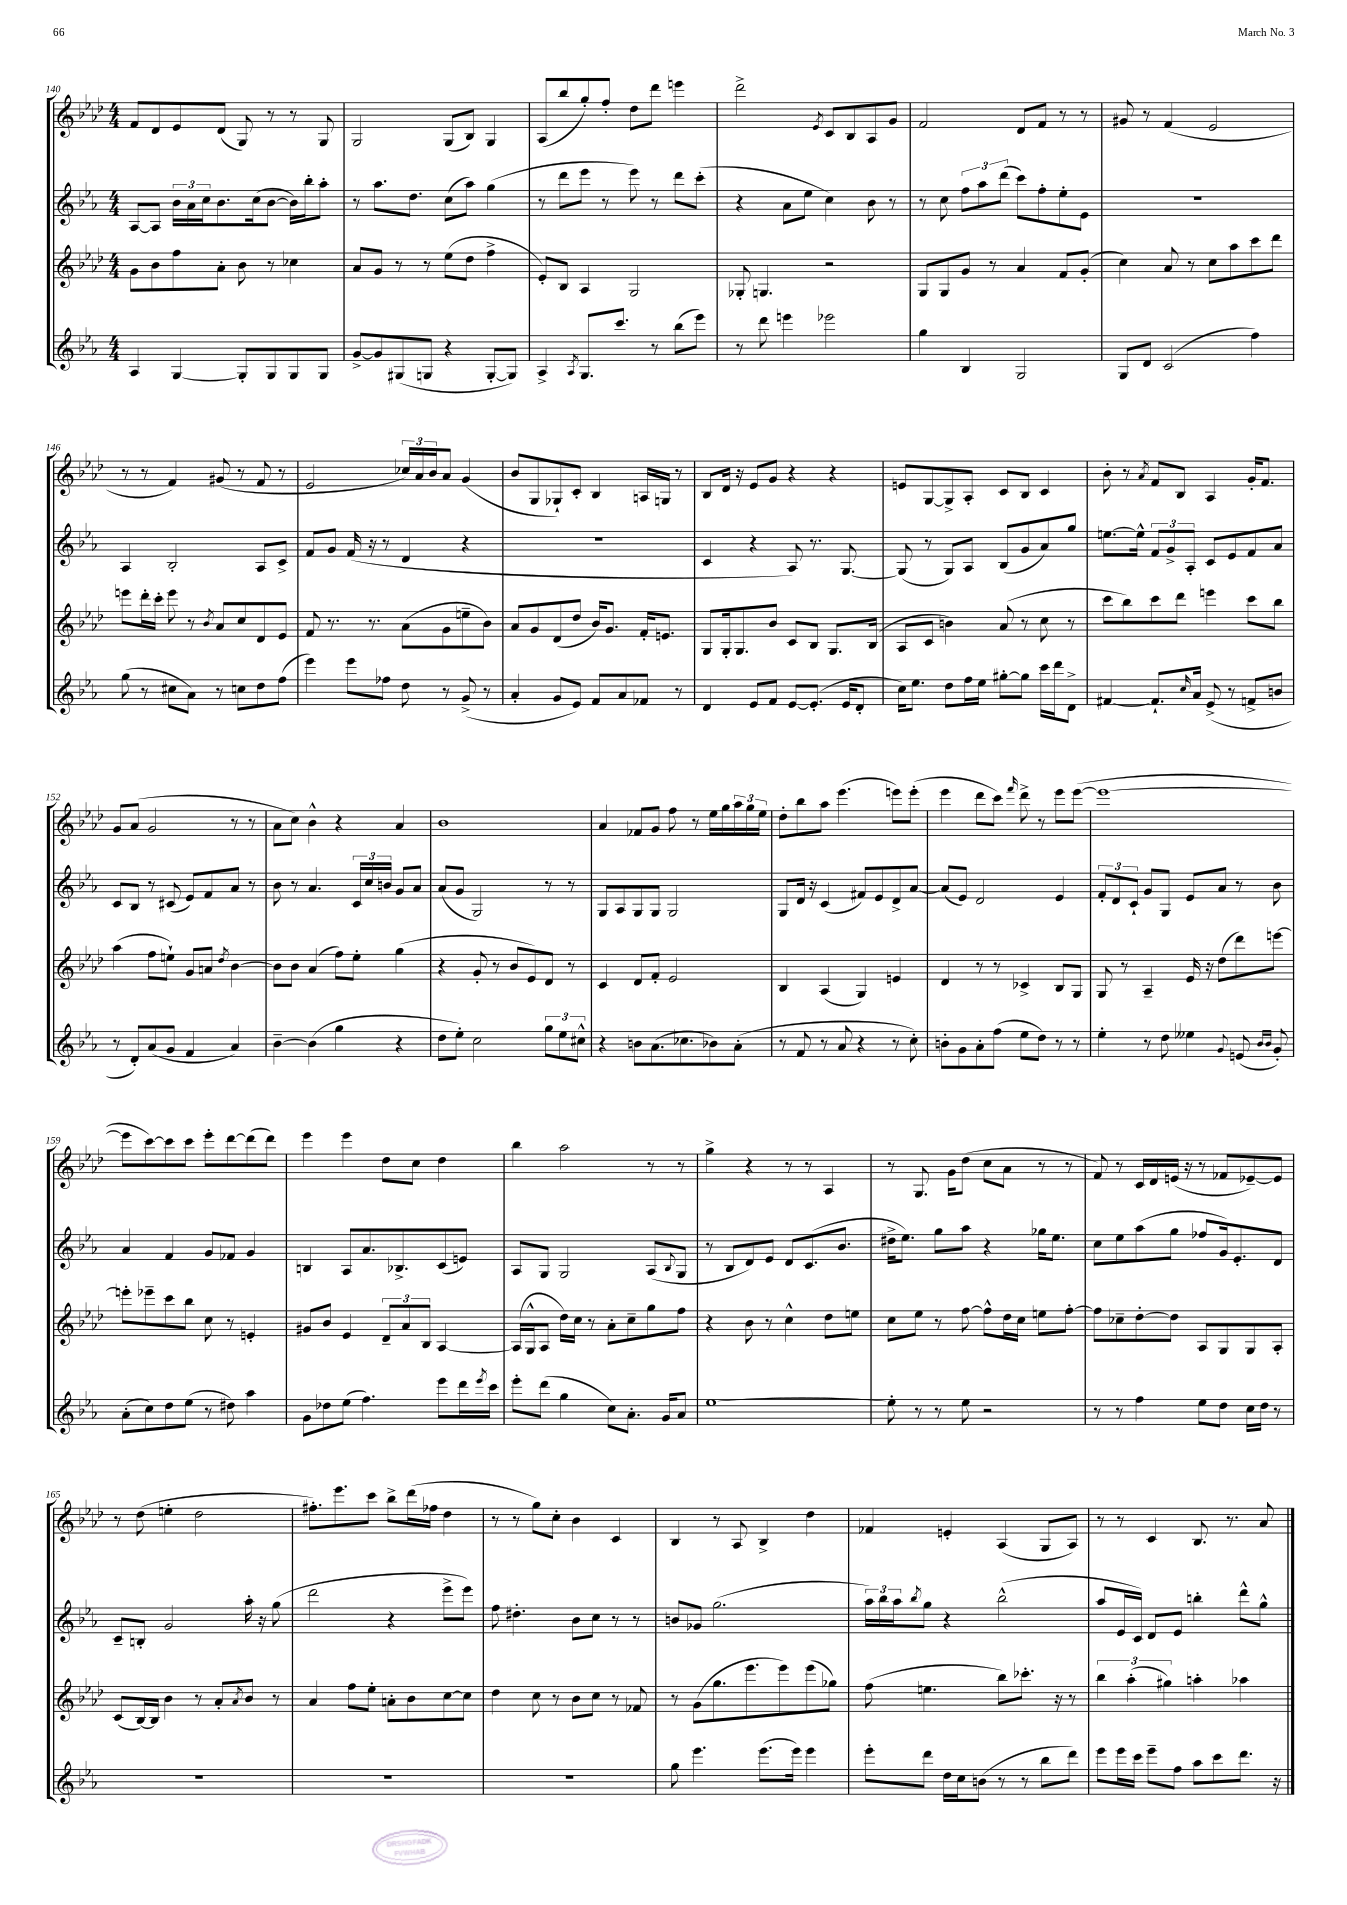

**kern	**kern	**kern	**kern
*part4	*part3	*part2	*part1
*staff4	*staff3	*staff2	*staff1
*clefG2	*clefG2	*clefG2	*clefG2
*k[b-e-a-]	*k[b-e-a-d-]	*k[b-e-a-]	*k[b-e-a-d-]
*M4/4	*M4/4	*M4/4	*M4/4
=140	=140	=140	=140
4A-/	8g\L	[8A-/L	8f/L
.	8b-\	8A-/J]	8d-/
[4G/	8ff\	24b-\LL	8e-/
.	.	24a-\	.
.	.	24cc\J	.
.	8a-'\J	8.b-\	(8d-/J
8G'/L]	8b-\	.	8G/)
.	.	(16cc\k	.
8G/	8r	[8b-\J	8r
8G/	4cc-X\	16b-\LL])	8r
.	.	16bb-'\J	.
8G/J	.	8aa-'\J	8G/
=141	=141	=141	=141
[8g^/L	8a-/L	8r	2G/
8g/]	8g/J	8.aa-\L	.
(8G#X/	8r	.	.
.	.	8.dd\J	.
8Gn/J	8r	.	.
4r	(8ee-\L	(8cc\L	(8G/L
.	8dd-\J	8aa-\J)	8B-/J)
[8G'/L	4ff^\	(4gg\	4G/
8G/J])	.	.	.
=142	=142	=142	=142
4A-^/	8e-'/L)	8r	(8A-/L
.	8B-/J	8ddd\L	8bb-/
8qA-/	.	.	.
8.G/L	4A-/	8eee-\J	8gg'/)
.	.	8r	8ff'/J
8.ccc/J	.	.	.
.	2G/	8eee-\)	8dd-\L
8r	.	8r	8ddd-\J
(8bb-\L	.	8ddd\L	4eeen\
8eee-\J)	.	(8ccc'\J	.
=143	=143	=143	=143
8r	8G-X'/	4r	2ddd-^\
8ddd\	4.Gn/	.	.
4eeen\	.	8a-\L	.
.	.	8ee-\J	.
.	.	.	8qe-/
2eee-X\	2r	4cc\)	8c/L
.	.	.	8B-/
.	.	8b-\	8A-/
.	.	8r	8g/J
=144	=144	=144	=144
4gg\	8G/L	8r	2f/
.	8G/	8cc\	.
4B-/	8g/J	12ff\L	.
.	.	12aa-\	.
.	8r	.	.
.	.	(12ddd\J	.
2G/	4a-/	8ccc\L)	8d-/L
.	.	8ff'\	8f/J
.	8f/L	8ee-'\	8r
.	(8g'/J	8e-\J	8r
=145	=145	=145	=145
8G/L	4cc\)	1r	8g#X/
8d/J	.	.	8r
(2c/	8a-/	.	(4f/
.	8r	.	.
.	8cc\L	.	2e-/
.	8aa-\	.	.
4ff\)	8ccc\	.	.
.	8ddd-\J	.	.
!!LO:LB:g=z
=146	=146	=146	=146
(8gg\	8eeen\L	4A-/	8r
8r	16ddd-'\L	.	8r
.	16ccc'\JJ	.	.
8cc#X\L	8eee\	2B-'/	4f/)
8a-\J)	8r	.	.
.	8qb-/	.	.
8r	8a-/L	.	(8g#X/
8ccn\L	8cc/	.	8r
8dd\	8d-/	8A-/L	8f/
(8ff\J	8e-/J	8c^/J	8r
=147	=147	=147	=147
4eee-\)	8f/	8f/L	2e-/
.	8.r	8g/J	.
8eee-\L	.	(16f/	.
.	8.r	16r	.
8ff-X\J	.	8r	.
8dd\	(8a-\L	4d/	24cc-X/LL)
.	.	.	24a-/
.	.	.	24b-/J
8r	8g\	.	8a-/J
(8g^/	8een~\	4r	(4g/
8r	8b-\J)	.	.
=148	=148	=148	=148
4a-'/	8a-/L	1r	8b-/L
.	8g/	.	8G/
8g/L	(8d-/	.	8G-X`/)
8e-/J)	8dd-/J	.	8c'/J
8f/L	16b-/KL)	.	4B-/
.	8.g/J	.	.
8a-/	.	.	.
8f-X/J	16f'/KL	.	16An/LL
.	8.en/J	.	16Gn/JJ
8r	.	.	8r
=149	=149	=149	=149
4d/	8G/L	4c/	8B-/L
.	16G'/k	.	16d-/Jk
.	8.G/	.	16r
8e-/L	.	4r	8e-/L
8f/J	8b-/J	.	8g/J
[8e-/L	8c/L	8A-/)	4r
(8.e-'/J]	8B-/J	8.r	.
.	8.G/L	.	4r
16e-/KL	.	[8.G/	.
8d'/J	.	.	.
.	(16B-/Jk	.	.
=150	=150	=150	=150
16cc\KL)	8A-/L	(8G/]	8en/L
8.ee-\J	.	.	.
.	8c/J	8r	[8G/
8dd\L	4bn\)	8G/L)	8G^/]
16ff\L	.	8A-/J	8A-'/J
16ee-\JJ	.	.	.
[8gg#X'\L	(8a-/	(8B-/L	8c/L
8gg#\J]	8r	8g/	8B-/J
16ccc\LL	8cc\	8a-/)	4c/
16ddd\J	.	.	.
8d^\J	8r	8gg/J	.
=151	=151	=151	=151
[4f#X/	8ccc\L	[8.een\L	8b-'\
.	8bb-\)	.	8r
.	.	16ee^^\Jk]	.
.	.	.	8qa-/
8.f#`/L]	8ccc\	12f/L	8f/L
.	.	12g^/	.
.	8ddd-\J	.	8B-/J
.	.	12A-'/J	.
16qqcc/	.	.	.
16a-/Jk	.	.	.
(8e-^/	4eeen\	8c/L	4A-/
8r	.	8e-/	.
8fn^/L	8ccc\L	8f/	16g'/KL
.	.	.	8.f/J
8bn/J	8bb-\J	8a-/J	.
!!LO:LB:g=z
=152	=152	=152	=152
8r	(4aa-\	8c/L	8g/L
8d'/L)	.	8B-/J	(8a-/J
(8a-/	8ff\L	8r	2g/
8g/J	8een`\J)	(8c#X/	.
4f/	8g/L	8e-/L)	.
.	8an/J	8f/	.
.	8qdd-/	.	.
4a-/)	[4b-\	8a-/J	8r
.	.	8r	8r
=153	=153	=153	=153
[4b-~\	8b-\L]	8b-\	8a-\L
.	8b-\J	8r	8cc\J)
(4b-\]	(4a-/	4.a-/	4b-^^\
4gg\	8ff\L)	.	4r
.	8ee-'\J	24c/LL	.
.	.	24cc/	.
.	.	24bn/JJ	.
4r	(4gg\	8g/L	4a-/
.	.	8a-/J	.
=154	=154	=154	=154
8dd\L	4r	(8a-/L	1b-
8ee-'\J)	.	8g/J	.
2cc\	8g'/	2G/)	.
.	8r	.	.
.	8b-/L	.	.
.	8e-/)	.	.
12gg\L	8d-/J	8r	.
12ee-\	.	.	.
.	8r	8r	.
12cc#X^^\J	.	.	.
=155	=155	=155	=155
4r	4c/	8G/L	4a-/
.	.	8A-/	.
8bn\L	8d-/L	8G/	8f-X/L
(8.a-\	8f'/J	8G/J	8g/J
.	2e-/	2G/	8ff\
8.cc-X\	.	.	.
.	.	.	8r
8b-X\)	.	.	16ee-\LL
.	.	.	16gg\
(8a-'\J	.	.	24aa-\
.	.	.	24gg\
.	.	.	24ee-\JJ
=156	=156	=156	=156
8r	4B-/	8G/L	8dd-'\L
8f/	.	16d/Jk	8bb-\
.	.	16r	.
8r	(4A-/	(4c/	8aa-\J
8a-/	.	.	(4.eee-\
4r	4G/)	8f#X/L)	.
.	.	8e-/	.
8r	4en/	8d^/	8eeen\L)
8cc'\)	.	[8a-/J	(8eee'\J
=157	=157	=157	=157
8bn'\L	4d-/	(8a-/L]	4eee-\
8g\	.	8e-/J)	.
8a-'\	8r	2d/	8ddd-\L
(8ff\J	8r	.	8ccc\J)
.	.	.	16qqfff/
8ee-\L	4c-X^/	.	8ddd-^\
8dd\J)	.	.	8r
8r	8B-/L	4e-/	8eee-\L
8r	8G/J	.	([8eee-\J
=158	=158	=158	=158
4ee-'\	8G/	12f'/L	1eee-_
.	.	12d/	.
.	8r	.	.
.	.	12c`/J	.
8r	4A-~/	8g/L	.
8dd\	.	8G/J	.
4ee--X\	16e-/	8e-/L	.
.	16r	.	.
.	(8dd-\L	8a-/J	.
8qqg/	.	.	.
(8en/	8ddd-\)	8r	.
16qqb-/LL	.	.	.
16qqb-/JJ	.	.	.
8g'/)	[8eeen\J	8b-\	.
!!LO:LB:g=z
=159	=159	=159	=159
(8a-'\L	8eeen'\L]	4a-/	8eee-\L]
8cc\)	8eee-X~\	.	[8ccc\)
8dd\	8ccc\	4f/	8ccc\]
(8ee-\J	8bb-\J	.	8ccc\J
8r	8cc\	8g/L	8eee-'\L
8dd#X\)	8r	8f-X/J	[8ddd-\
4aa-\	4en'/	4g/	(8ddd-\]
.	.	.	8ddd-\J)
=160	=160	=160	=160
8g\L	8g#X/L	4Bn/	4eee-\
8dd-X\	8b-/J	.	.
(8ee-\J	4e-/	8A-/L	4eee-\
4.ff\)	.	8.a-/	.
.	12d-~/L	.	8dd-\L
.	.	8.B-X^/	.
.	12a-/	.	.
.	.	.	8cc\J
.	12B-/J	.	.
8eee-\L	[4A-/	(8c/	4dd-\
16ddd\L	.	8en/J)	.
8qeee-/	.	.	.
16ccc\JJ	.	.	.
=161	=161	=161	=161
8eee-'\L	(16A-/LL]	8A-/L	4bb-\
.	16G^^/J	.	.
(8ddd\J	8A-/J	8G/J	.
4gg\	16dd-\LL)	2G/	2aa-\
.	16cc\JJ	.	.
.	8r	.	.
8cc\L)	8a-'\L	.	.
8.a-'\J	8cc~\	.	.
.	8gg\	(8A-/L	8r
16g/KL	.	.	.
.	.	8qqB-/	.
8a-/J	8ff\J	8G/J	8r
=162	=162	=162	=162
[1ee-	4r	8r	4gg^\
.	.	8B-/L	.
.	8b-\	8d/)	4r
.	8r	8e-/J	.
.	4cc^^\	8d/L	8r
.	.	(8.c/	8r
.	8dd-\L	.	4A-/
.	.	8.b-/J	.
.	8een\J	.	.
=163	=163	=163	=163
8ee-'\]	8cc\L	16dd#X^\KL	8r
.	.	8.ee-\J)	.
8r	8ee-\J	.	8.G/
8r	8r	8gg\L	.
.	.	.	16g\KL
8ee-\	[8ff\	8aa-\J	(8dd-\J
2r	8ff^^\L]	4r	8cc\L
.	16dd-\L	.	8a-\J
.	16cc\JJ	.	.
.	8een\L	16gg-X\KL	8r
.	.	8.ee-\J	.
.	[8ff'\J	.	8r
=164	=164	=164	=164
8r	8ff\L]	8cc\L	8f/)
8r	8cc-X~\	8ee-\	8r
4ff\	[8dd-'\	(8aa-\	16c/LL
.	.	.	16d-/
.	8dd-\J]	8gg\J	(16en/JJ
.	.	.	16r
8ee-\L	8A-/L	8ff-X/L	8r
8dd\J	8G/	16g/k)	8f-X/L
.	.	8.e-'/	.
16cc\LL	8G/	.	[8e-X~/)
16dd\JJ	.	.	.
8r	8A-'/J	8d/J	8e-/J]
!!LO:LB:g=z
=165	=165	=165	=165
1r	(8c/L	8c~/L	8r
.	[16B-/L)	8Bn'/J	(8dd-\
.	16B-/JJ]	.	.
.	4b-\	2g/	4een'\
.	8r	.	2dd-\
.	8a-'/L	.	.
.	8qa-/	.	.
.	8b-/J	16aa-'\	.
.	.	16r	.
.	8r	(8gg\	.
=166	=166	=166	=166
1r	4a-/	2ddd\	8.ff#X'\L)
.	.	.	8.eee-\
.	8ff\L	.	.
.	8ee-'\J	.	8ccc\J
.	8an'\L	4r	8bb-^\L
.	8b-\	.	(16ddd-\L
.	.	.	16ff-X\JJ
.	[8cc\	8eee-^\L	4dd-\
.	8cc\J]	8eee-\J)	.
=167	=167	=167	=167
1r	4dd-\	8ff\	8r
.	.	4.dd#X'\	8r
.	8cc\	.	8gg\L)
.	8r	.	8cc'\J
.	8b-\L	8b-\L	4b-\
.	8cc\J	8cc\J	.
.	8r	8r	4c/
.	8f-X/	8r	.
=168	=168	=168	=168
8gg\	8r	8bn/L	4B-/
4.eee-\	(8g\L	8g-X/J	.
.	8.gg\	(2.gg\	8r
.	.	.	8A-/
.	8.eee-\	.	.
(8.eee-\L	.	.	4B-^/
.	8eee-\)	.	.
16eee-\Jk)	.	.	.
4eee-\	(8eee-\	.	4dd-\
.	8gg-X\J)	.	.
=169	=169	=169	=169
8eee-'\L	(8ff\	24aa-\LL)	4f-X/
.	.	24bb-\	.
.	.	24aa-\J	.
.	.	8qbb-/	.
8ddd\J	4.een\	8gg\J	.
16dd\LL	.	4r	4en'/
16cc\J	.	.	.
(8bn\J	.	.	.
8r	8bb-\L)	(2bb-^^\	(4A-/
8r	8.ccc-X'\J	.	.
8bb-\L	.	.	8G/L
.	16r	.	.
8ddd\J)	8r	.	8A-/J)
=170	=170	=170	=170
8eee-\L	6bb-\	8aa-/L	8r
16eee-\L	.	16e-/L	8r
.	(6aa-'\	.	.
16ccc\JJ	.	16c/JJ)	.
8eee-~\L	.	8d/L	4c/
.	6gg#X\)	.	.
8ff\J	.	8e-/J	.
8aa-\L	4aan'\	4bbn'\	8.B-/
8ccc\	.	.	.
.	.	.	8.r
8.ddd\J	4aa-X\	8ddd^^\L	.
.	.	8gg^^\J	8a-/
16r	.	.	.
==	==	==	==
*-	*-	*-	*-
